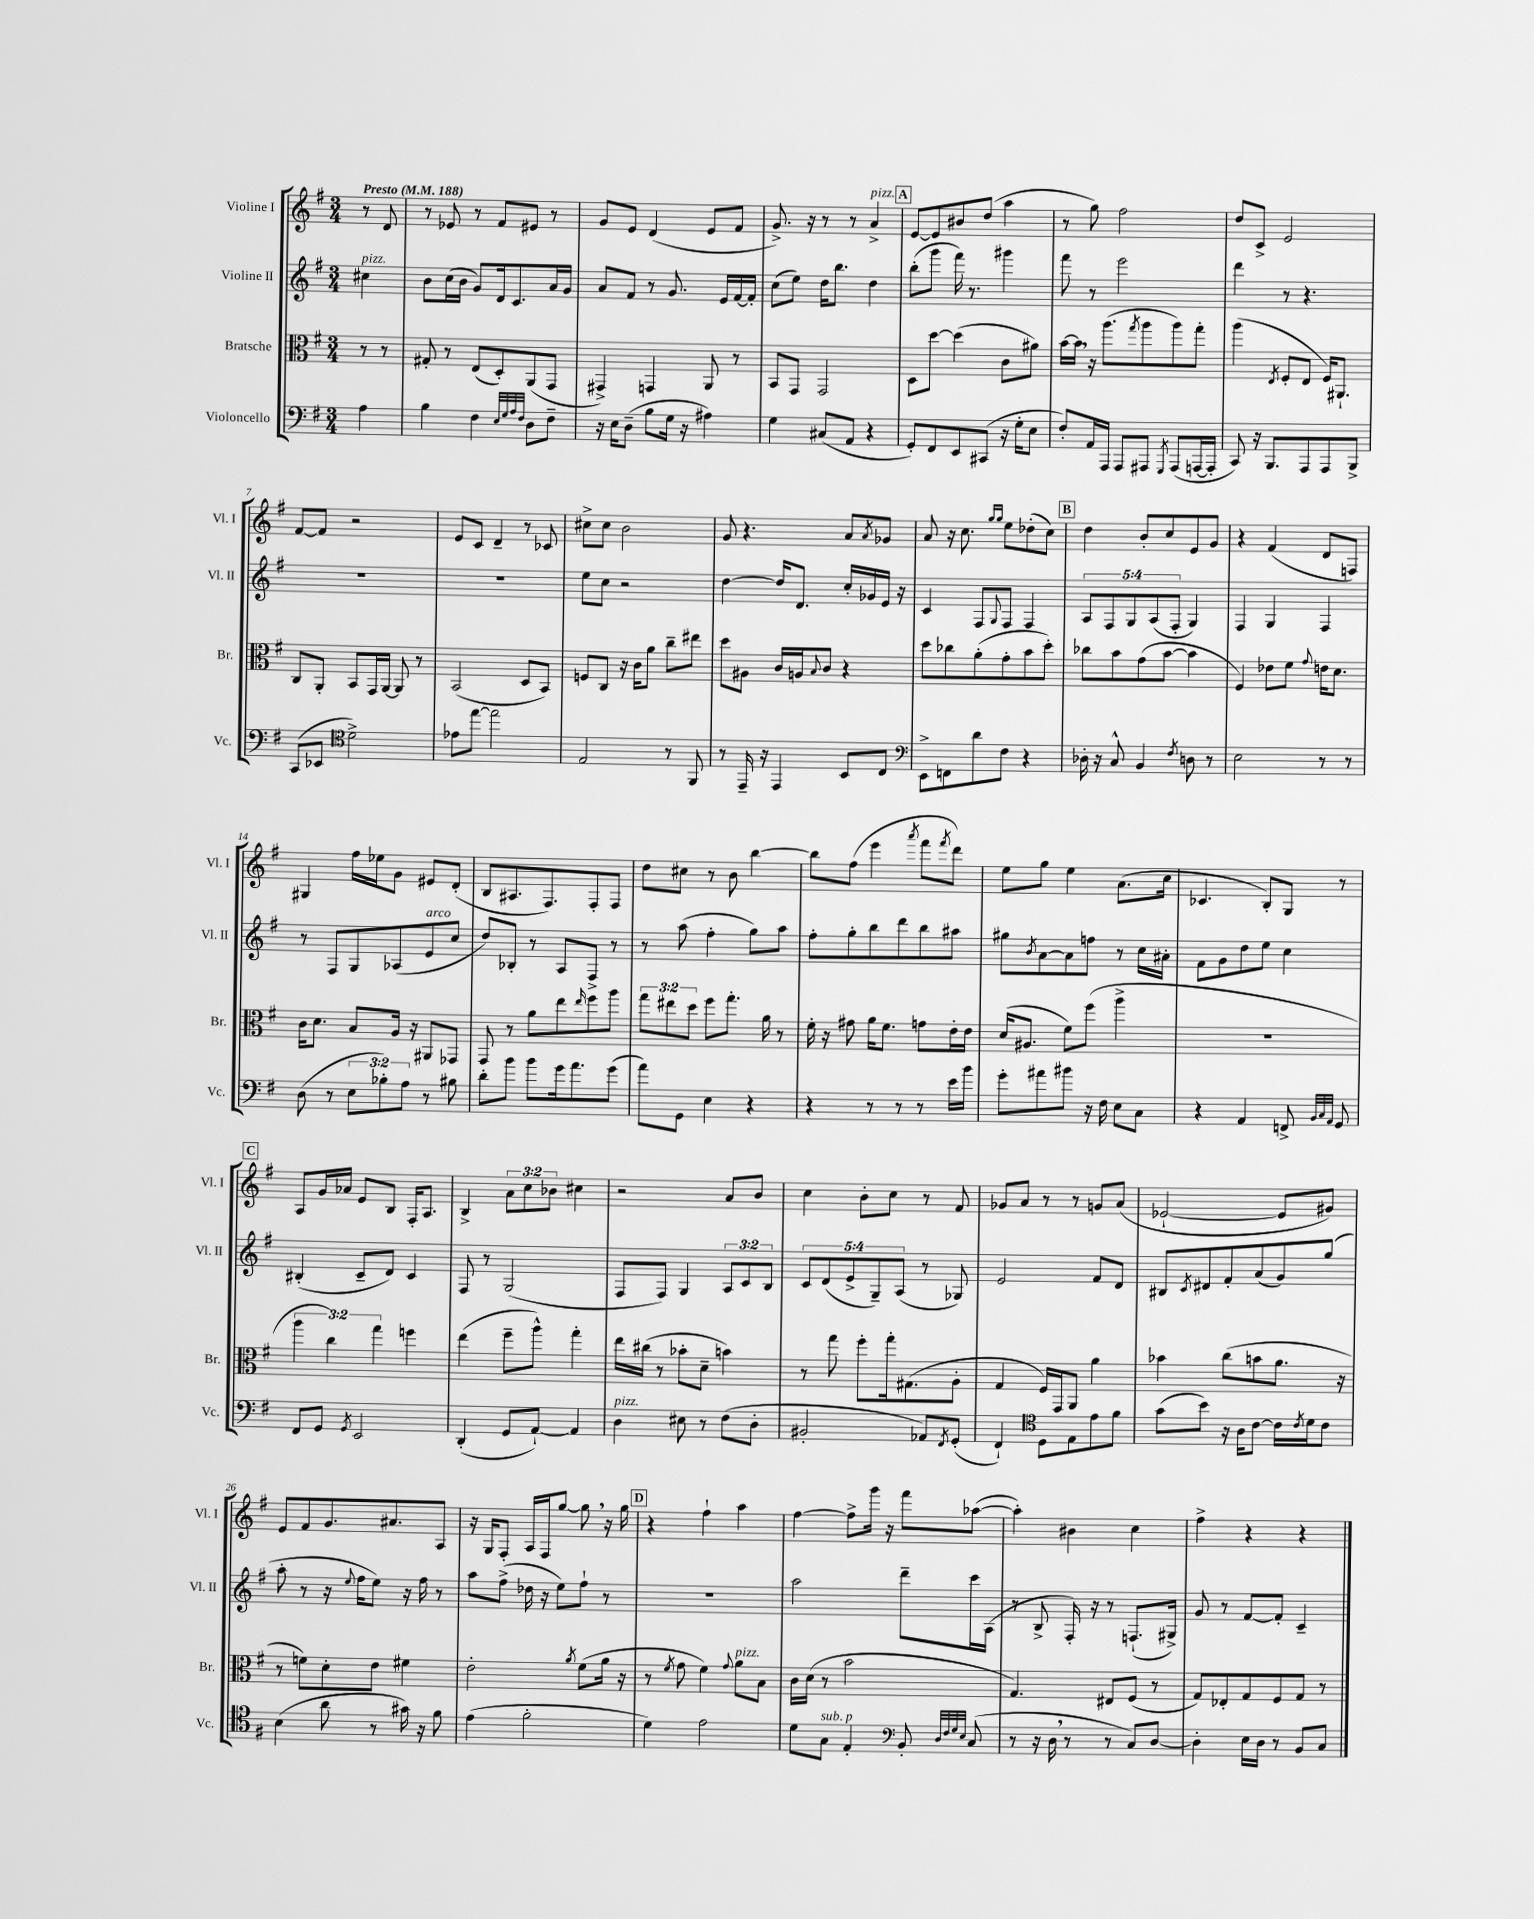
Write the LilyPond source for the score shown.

<<
\new StaffGroup <<
\new Staff = "s0" \with { instrumentName = "Violine I" shortInstrumentName = "Vl. I" } {
    \clef treble \key g \major \numericTimeSignature \time 3/4 \override Staff.TupletNumber.text = #tuplet-number::calc-fraction-text \partial 4 \tempo "Presto" 4 = 188
    r8 d'8 |
    r8 ees'8 r8 fis'8 eis'8 r8 |
    g'8 e'8 d'4( e'8 fis'8 |
    g'8.->) r16 r8 r8 a'4->^\markup { \italic "pizz." } |
    \mark \markup { \box "A" } e'8~ e'8 bis'8 d''8( a''4 |
    r8 g''8) fis''2 |
    d''8 c'8-> e'2 |
    fis'8~ fis'8 r2 |
    e'8 c'8 d'4-- r8 ces'8 |
    cis''8-> cis''8 b'2 |
    g'8 r4. a'8 \acciaccatura { a'8 } ges'8 |
    a'8 r16 c''8. \grace { g''16 g''16 } e''8 des''8-.( c''8) |
    \mark \markup { \box "B" } d''4 b'8-. c''8 e'8 g'8 |
    r4 fis'4( d'8 f8) |
    gis4 fis''16 ees''16 g'8 eis'8 d'8-.( |
    b8 ais8. fis8.) fis8-. fis8 |
    d''8 cis''8 r8 b'8 b''4~ |
    b''8 fis''8( e'''4 \acciaccatura { a'''8 } fis'''8 \acciaccatura { fis'''8 } d'''8) |
    e''8 g''8 e''4 a'8.( c''16 |
    ces'4. b8-.) g8 r8 |
    \mark \markup { \box "C" } a8 g'16 aes'16 e'8 b8 fis16-. a8. |
    b4-> \tuplet 3/2 { a'8 c''8 bes'8 } cis''4 |
    r2 a'8 b'8 |
    c''4 b'8-. c''8 r8 fis'8 |
    ges'8 a'8 r8 r8 g'8 a'8( |
    ees'2~-! ees'8 gis'8) |
    e'8 fis'8 g'8. ais'8. a8 |
    r16 g16 fis8-. a16 fis16 g''8~ g''8 \breathe r16 g''16 |
    \mark \markup { \box "D" } r4 fis''4-! a''4 |
    fis''4~ fis''8-> g'''16 r16 fis'''8 aes''8~( |
    aes''4-.) bis'4 c''4 |
    fis''4-> r4 r4 \bar "|." |
}
\new Staff = "s1" \with { instrumentName = "Violine II" shortInstrumentName = "Vl. II" } {
    \clef treble \key g \major \numericTimeSignature \time 3/4 \override Staff.TupletNumber.text = #tuplet-number::calc-fraction-text \partial 4
    cis''4^\markup { \italic "pizz." } |
    b'8 c''16( b'16 g'8) d'16 c'8. a'16 g'16 |
    a'8 fis'8 r8 g'8. e'16 fis'16~ fis'16-. |
    c''8( e''8) d''16 b''8. d''4 |
    \mark \markup { \box "A" } b''8-.( g'''8 fis'''16) r8. gis'''4 |
    fis'''8 r8 e'''2 |
    d'''4 r8 r4. |
    R2. |
    R2. |
    e''8 c''8 r2 |
    d''4~ d''16 d'8. c''16-. ges'16 e'16 r16 |
    c'4 fis8 \appoggiatura { g8 } fis8 fis4 |
    \mark \markup { \box "B" } \tuplet 5/4 { a8 fis8 g8 a8( fis8-. } g4) |
    fis4 g4 fis4 |
    r8 fis8 g8 aes8( e'8^\markup { \italic "arco" } c''8 |
    d''8) bes8-. r8 a8 fis8-> r8 |
    r8 a''8( fis''4-. g''8) a''8 |
    fis''8-. g''8-. b''8 d'''8 b''8 ais''8 |
    gis''8 \acciaccatura { b'8 } a'8~ a'8 f''8 r8 c''16 ais'16-. |
    fis'8 g'8 d''8 e''8 c''4 |
    \mark \markup { \box "C" } bis4-.( c'8-- d'8) c'4 |
    fis8 r8 g2( |
    fis8 fis8) g4 \tuplet 3/2 { a8 c'8 b8 } |
    \tuplet 5/4 { c'8 d'8( e'8-> g8--) a8( } r8 ges8) |
    e'2 fis'8 d'8 |
    bis8 \acciaccatura { c'8 } dis'8 fis'8-. a'8( g'8) g''8( |
    a''8-. r8 r16 \appoggiatura { e''8 } fis''16 e''8) r16 fis''16 r8 |
    a''8 fis''8->( des''16 r16 e''8) fis''8-! r8 |
    \mark \markup { \box "D" } r2. |
    a''2 d'''8-- c'''16 a16( |
    r8 b8-> fis16-.) r16 r8 f8.-!( gis16->) |
    g'8 r8 fis'8~ fis'8-. c'4-- \bar "|." |
}
\new Staff = "s2" \with { instrumentName = "Bratsche" shortInstrumentName = "Br." } {
    \clef alto \key g \major \numericTimeSignature \time 3/4 \override Staff.TupletNumber.text = #tuplet-number::calc-fraction-text \partial 4
    r8 r8 |
    gis8-. r8 e8( d8-.) a,8( g,8 |
    gis,4->) g,4 a,8 r8 |
    b,8 g,8 g,2 |
    \mark \markup { \box "A" } d8 d''8~ d''4( c'8 ais'8) |
    b'16~ b'16 \breathe r16 a''8.( \acciaccatura { g''8 } a''8 a''8) g''8-. |
    a''4( \acciaccatura { e8 } fis8-. e8 fis16) ais,8.-! |
    c8 a,8-. b,8 g,16 a,16~ a,8 r8 |
    b,2( d8 b,8) |
    f8 c8 r16 c'16 a'8 c''8-- eis''8 |
    d''8 ais8 c'16 a16 \appoggiatura { b8 } c'8 r4 |
    d''8 ces''8 a'8-.( g'8-. b'8 d''8-.) |
    \mark \markup { \box "B" } ces''8 b'8 g'8( b'8~ b'4 |
    fis4) ees'8 fis'8 \appoggiatura { g'8 } e'16 d'8. |
    c'16 d'8. b8 a16 r16 ais,8 ges,8 |
    g,8 r8 a'8 e''8 \grace { e''16 } fis''8 a''8 |
    \tuplet 3/2 { g''8 eis''8 d''8 } fis''8 g''8.-. a'16 r8 |
    fis'16-. r16 gis'8 a'16 fis'8. g'8 e'16-. e'16 |
    d'16( ais8. fis'8) fis''8( a''4-> |
    R2. |
    \mark \markup { \box "C" } \tuplet 3/2 { a''4 c''4) g''4 } f''4 |
    e''4( fis''8-- a''8-^) g''4-. |
    e''16 cis''16( r8 bes'8-. d'8-- b'4) |
    r8 g''8 fis''8-. g''16-. gis8.( a8-. |
    g4 fis16) g,16 a,8 a'4 |
    bes'4 c''8( b'8 a'8. r16 |
    r8 f'8) d'8-. e'8 fis'4 |
    e'2-. \acciaccatura { a'8 } fis'8( a'16 r16 |
    \mark \markup { \box "D" } r8 \acciaccatura { fis'8 } g'8 fis'4) \appoggiatura { g'8 } a'8^\markup { \italic "pizz." } b8 |
    c'16 d'16( r8 b'2 |
    g4.) eis8 fis8( r8 |
    g8) ees8-. g8 fis8 g8 r8 \bar "|." |
}
\new Staff = "s3" \with { instrumentName = "Violoncello" shortInstrumentName = "Vc." } {
    \clef bass \key g \major \numericTimeSignature \time 3/4 \override Staff.TupletNumber.text = #tuplet-number::calc-fraction-text \partial 4
    a4 |
    b4 fis4 \grace { e32 g32 a32 fis32 } d8 fis8-- |
    r16 e16 d8--( b8 g16 r16 ais4) |
    g4 cis8( a,8 r4 |
    \mark \markup { \box "A" } g,8-.) fis,8 e,8 cis,8( r16 g16-. e8 |
    fis8-.) a,16 a,,16 a,,8 ais,,8 \acciaccatura { g,,8 } ais,,8( a,,16~ a,,16-. |
    c,8) r16 b,,8. a,,8 a,,8 b,,8-> |
    c,8( ees,8 \clef tenor d'2->) |
    ees'8 e''8~ e''2 |
    e2 r8 fis,8 |
    r8 e,16-- r16 e,4 b,8 c8 |
    \clef bass e,8-> f,8 d'8 fis8 r4 |
    \mark \markup { \box "B" } des16-. r16 c8-^ b,4 \acciaccatura { fis8 } d8 r8 |
    e2 r8 r8 |
    d8( r8 \tuplet 3/2 { e8 bes8-.) a8 } r8 bis8 |
    d'8-. b'8 b'8 g'16 a'8. g'8( |
    a'8) g,8 e4 r4 |
    r4 r8 r8 r8 e'16 b'16 |
    g'8-. ais'8 bis'8 r16 fis16 e8 c8 |
    r4 a,4 f,8-> \grace { b,32 c32 a,32 } g,8 |
    \mark \markup { \box "C" } fis,8 g,8 \acciaccatura { g,8 } e,2 |
    d,4-.( g,8 a,8~-!) a,4 |
    d4^\markup { \italic "pizz." } eis8 r8 fis8( d8-. |
    bis,2-. aes,8) \acciaccatura { fis,8 } g,8-.( |
    fis,4-!) \clef tenor d8 e8 e'8 fis'8 |
    g'8( b'8) r16 a16 c'8~ c'16 \acciaccatura { c'8 } d'16 c'8 |
    b4( a'8 r8 gis'16) r16 fis'8 |
    e'4( fis'2-. |
    \mark \markup { \box "D" } d'4) e'2 |
    d'8 g8^\markup { \italic "sub. p" } e4-. \clef bass b,8-. \grace { d32 fis32 g32 e32 } c8( |
    r8 r16 d16 \breathe r8 r8 c8) d8~ |
    d4-. e16 d16 r8 b,8 c8 \bar "|." |
}
>>
>>
